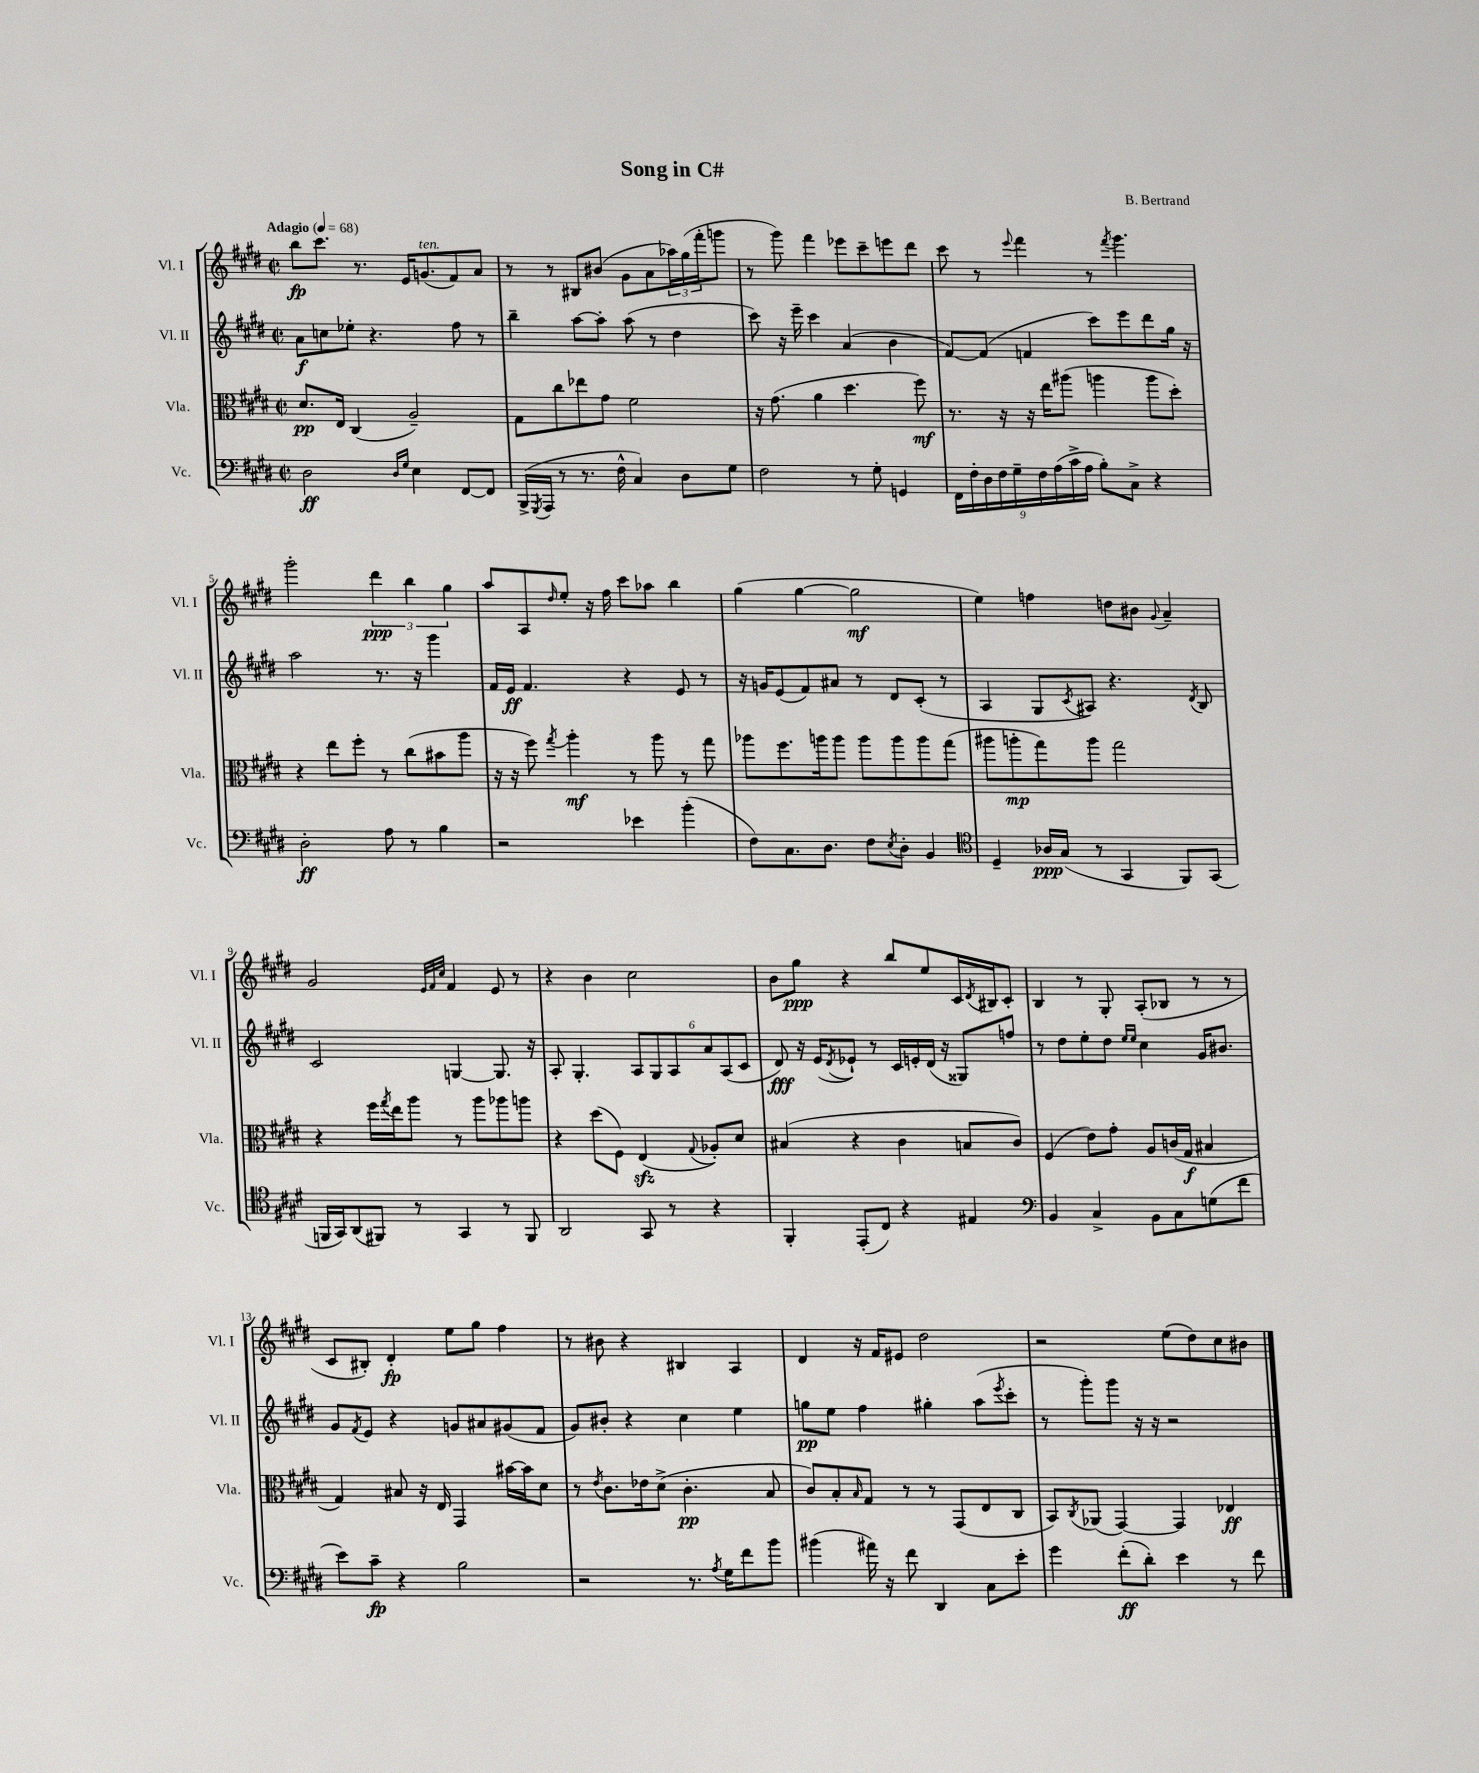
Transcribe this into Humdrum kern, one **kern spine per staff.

**kern	**kern	**kern	**kern
*staff4	*staff3	*staff2	*staff1
*clefF4	*clefC3	*clefG2	*clefG2
*k[f#c#g#d#]	*k[f#c#g#d#]	*k[f#c#g#d#]	*k[f#c#g#d#]
*M2/2	*M2/2	*M2/2	*M2/2
*met(c|)	*met(c|)	*met(c|)	*met(c|)
*MM68	*MM68	*MM68	*MM68
2D#	8.d#	8a	8bb
.	.	8cc	8.ccc#
.	16E	.	.
.	(4C#	8ee-'	.
.	.	.	8.r
.	.	4.r	.
16qqD#	.	.	.
16qqG#	.	.	.
4E	2A~)	.	16e
.	.	.	(8.g
[8FF#	.	8ff#	8f#)
8FF#]	.	8r	8a
=	=	=	=
(16BBB^	8G#	4bb~	8r
8qGGG#	.	.	.
16AAA	.	.	.
8r	8cc#	.	8r
8.r	8ee-	[8aa	8B#
.	8g#	8aa']	(8b#
16F#^^	.	.	.
4C#)	2f#	(8aa	8g#
.	.	8r	8a
8D#	.	4dd#	24aa-)
.	.	.	(24gg#
.	.	.	24fff#'
8G#	.	.	8ggg
=	=	=	=
2F#	16r	8ccc#)	8r
.	(8.g#	.	.
.	.	16r	8ggg#)
.	.	16eee~	.
.	4a	4ccc#	4fff#
8r	4.dd#	(4a	8eee-
8G#'	.	.	8ccc#~
4GG	.	4b	8eee
.	8ff#)	.	8ddd#
=	=	=	=
18FF#	8.r	[8f#)	8ccc#
18F#'	.	.	.
18D#	.	.	.
.	.	(8f#]	8r
18F#	.	.	.
.	16r	.	.
18G#~	.	.	.
.	.	.	8qqeee
.	16r	4f	4fff#
18F#	.	.	.
.	16ee	.	.
(18A	.	.	.
.	(8aa#	.	.
18c#^	.	.	.
18A	.	.	.
8B')	4aa	8ccc#)	8r
.	.	.	8qfff#
8C#^	.	8eee	4.ggg#
4r	8aa	8ddd#	.
.	8dd#')	16gg#	.
.	.	16r	.
=	=	=	=
2D#'	4r	2aa	2ggg#'
.	8ee	.	.
.	8ff#'	.	.
8A	8r	8.r	6ddd#
8r	(8cc#	.	.
.	.	.	6bb
.	.	16r	.
4B	8b#	4ggg#	.
.	.	.	6gg#
.	8aa	.	.
=	=	=	=
2r	16r	16f#	8aa
.	16r	16e	.
.	8ff#)	4.f#	8A
.	8qgg#	.	16qqdd#
.	4aa'	.	8ee'
.	.	.	16r
.	.	.	16ff#
4e-	8r	4r	8ccc#
.	8aa	.	8aa-
(4b'	8r	8e	4bb
.	8gg#	8r	.
=	=	=	=
8F#)	8aa-	16r	(4gg#
.	.	16g	.
8.C#	8.ff#	(8e	.
.	.	8f#)	[4gg#
8.D#	16aa	.	.
.	8aa	8a#	.
8F#	8aa	8r	2gg#]
8qE	.	.	.
8D#'	8aa	8d#	.
4BB	8aa	(8c#'	.
.	(8gg#	8r	.
=	=	=	=
*clefC4	*	*	*
4D#~	8aa#	4A	4ee)
.	8aa'	.	.
16A-	8gg#)	8G#	4ff
(16G#	.	.	.
.	.	8qc#	.
8r	8aa	8A#)	.
4GG#	2gg#	4.r	8dd
.	.	.	8b#
.	.	.	8qqg#
8FF#)	.	.	4a~
.	.	8qd#	.
(8GG#	.	8B	.
=	=	=	=
16FF	4r	2c#	2g#
16GG#)	.	.	.
(8AA	.	.	.
8FF#)	16ff#	.	.
.	8qgg#	.	.
.	16ee	.	.
8r	8aa	.	.
.	.	.	32qqe
.	.	.	32qqf#
.	.	.	32qqcc#
4GG#	8r	[4G	4f#
.	8aa	.	.
8r	8aa-	8.G]	8e
8FF#	8aa	.	8r
.	.	16r	.
=	=	=	=
2AA	4r	8A'	4r
.	.	4.G#'	.
.	(8dd#	.	4b
.	8F#)	.	.
8GG#	(4E	12A	2cc#
.	.	12G#	.
8r	.	.	.
.	.	12A	.
.	8qqG#	.	.
4r	8A-')	12a	.
.	.	(12A	.
.	8d#	.	.
.	.	12c#	.
=	=	=	=
4FF#'	(4B#	8d#)	8b
.	.	16r	8gg#
.	.	(16e	.
.	.	8qd#	.
(8EE'	4r	8e-`)	4r
8C#)	.	8r	.
4r	4c#	16c#	8bb
.	.	16e'	.
.	.	(16d#	8ee
.	.	16r	.
4E#	8B	8G##)	16c#
.	.	.	8qd#
.	.	.	16B#
.	8c#)	8ff	8c#'
=	=	=	=
*clefF4	*	*	*
4BB	(4F#	8r	4B
.	.	8dd#	.
4C#^	8e)	8ee'	8r
.	8g#'	8dd#	8G#'
.	.	16qqee	.
.	.	16qqee	.
8BB	8A	4cc#	(8A'
8C#	(16c	.	8B-
.	16G#	.	.
(8G	4B#	16g#	8r
.	.	8.b#	.
8f#	.	.	8r
=	=	=	=
8e)	4G#)	8g#	8c#
.	.	8qf#	.
8c#~	.	8e	8B#')
4r	8B#	4r	4d#'
.	16r	.	.
.	16E	.	.
2B	4GG#	8g	8ee
.	.	8a#	8gg#
.	[16b#	(8g#	4ff#
.	16b#]	.	.
.	8d#	8f#	.
=	=	=	=
2r	8r	8g#)	8r
.	8qe	.	.
.	8.c#	8b#'	8b#
.	.	4r	4r
.	16e-	.	.
.	(8d#^	.	.
8.r	4.c#'	4cc#	4B#
8qA	.	.	.
16G#	.	.	.
8f#	.	4ee	4A
8b	8B	.	.
=	=	=	=
(4b#	8c#)	8gg	4d#
.	8B'	8ee	.
.	16qqB	.	.
16a#)	8G#	4ff#	16r
16r	.	.	16f#
8f#	8r	.	8e#
4DD#	8r	4gg#'	2dd#
.	(8GG#	.	.
8C#	8E	(8aa	.
.	.	8qeee	.
8e'	8C#	8ccc#'	.
=	=	=	=
4g#	8BB)	8r	2r
.	8qC#	.	.
.	(8AA-	8ggg#')	.
(8f#'	[4GG#)	8ggg#	.
8d#')	.	16r	.
.	.	16r	.
4e	4GG#]	2r	(8ee
.	.	.	8dd#)
8r	4E-	.	8cc#
8f#	.	.	8b#
==	==	==	==
*-	*-	*-	*-
